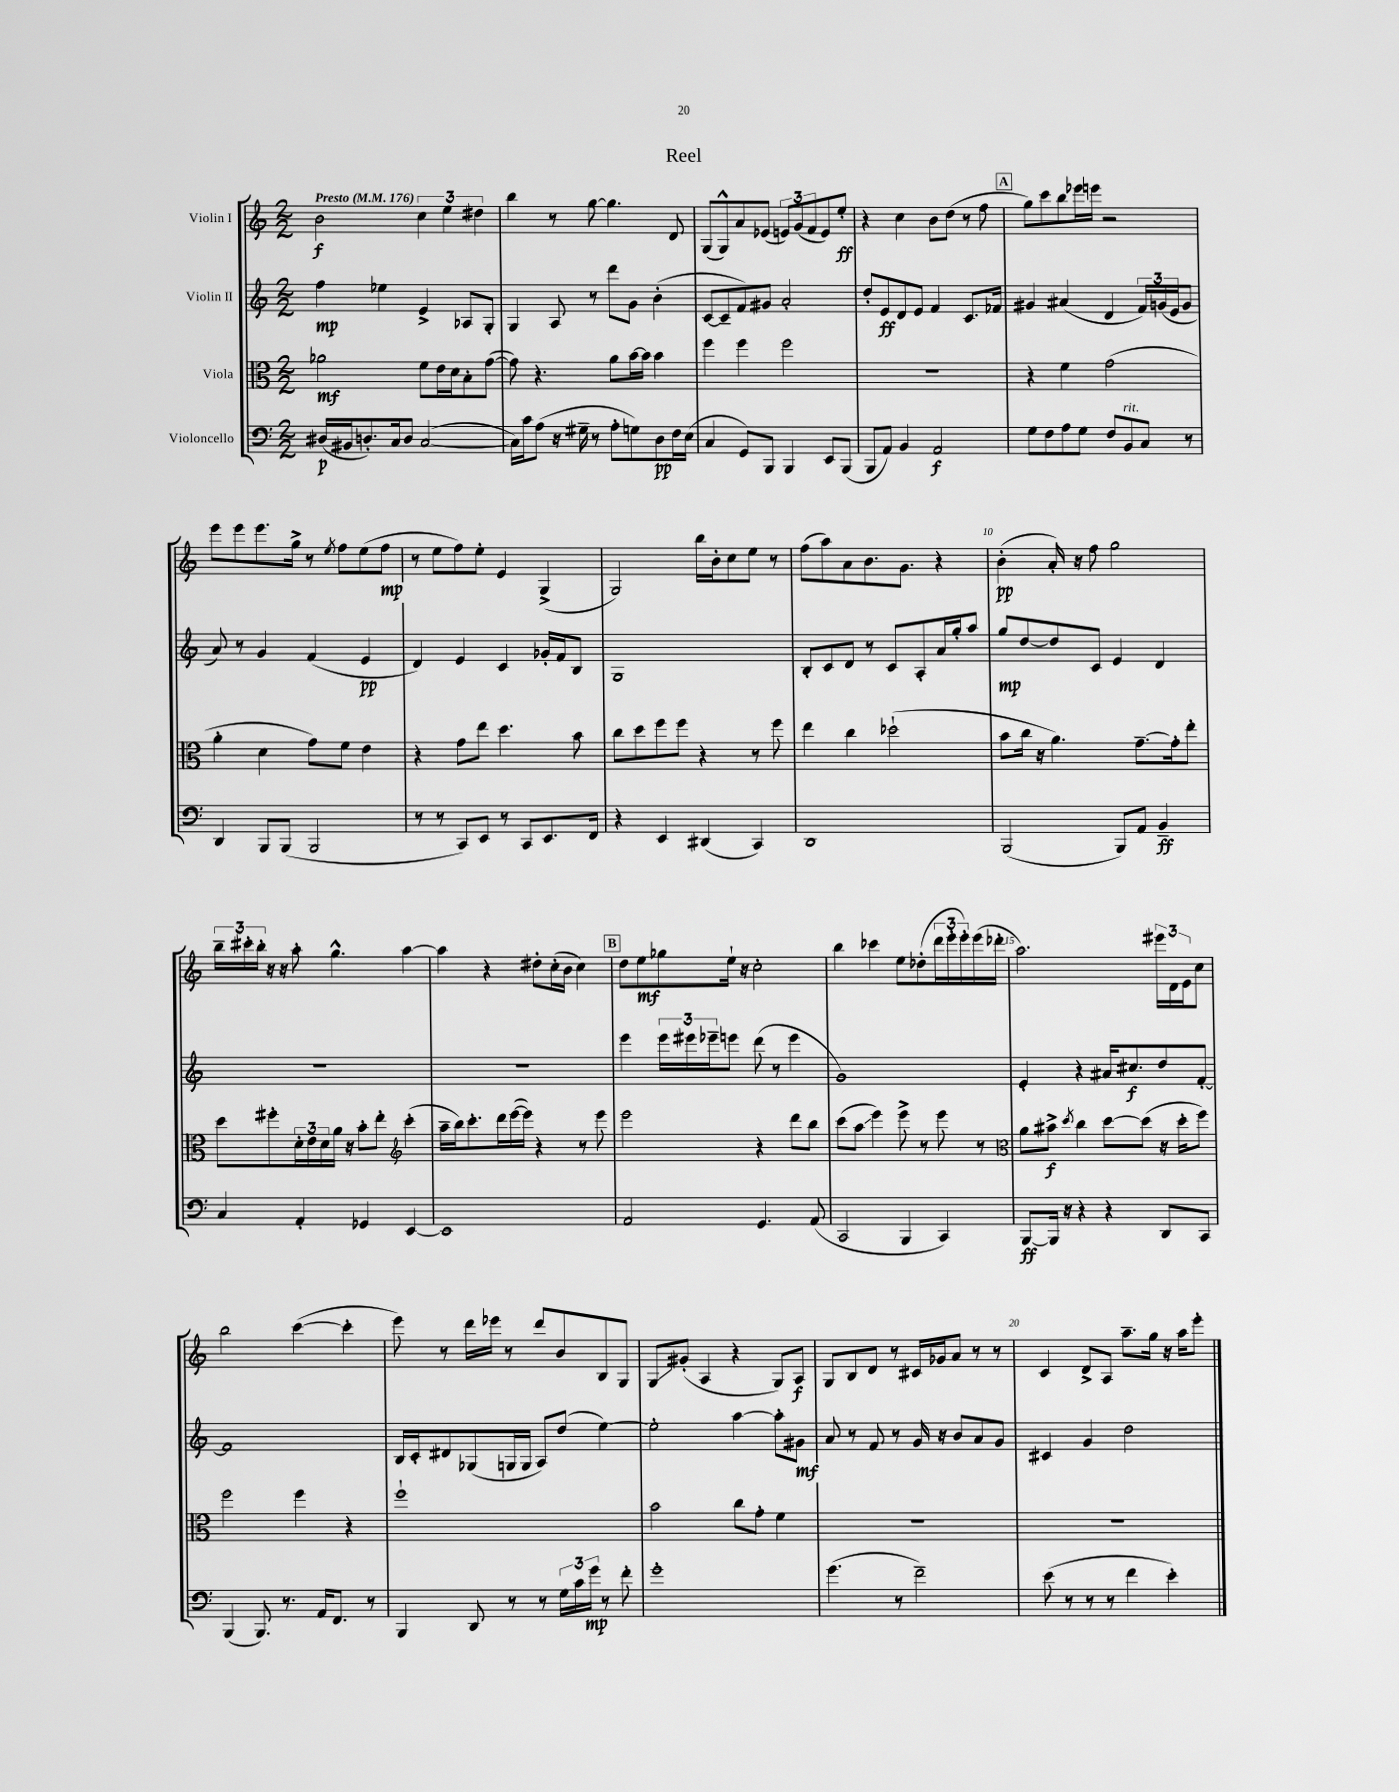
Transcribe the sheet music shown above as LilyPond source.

\header { title = "Reel" }
<<
\new StaffGroup <<
\new Staff = "s0" \with { instrumentName = "Violin I" } {
    \clef treble \key c \major \numericTimeSignature \time 2/2 \tempo "Presto" 4 = 176
    b'2\f \tuplet 3/2 { c''4 e''4 dis''4 } |
    b''4 r8 g''8~ g''4. d'8 |
    g8( g8-^) a'8 ees'8( \tuplet 3/2 { e'8) g'8( f'8 } e'8) e''8-.\ff |
    r4 c''4 b'8 d''8( r8 f''8 |
    \mark \markup { \box "A" } g''8) c'''8 b''8 ees'''16 e'''16 r2 |
    e'''8 e'''8 e'''8. g''16-> r8 \acciaccatura { e''8 } f''8 e''8( f''8\mp |
    r8 e''8 f''8) e''8-. e'4 g4->( |
    g2) b''16 b'16-. c''8 e''8 r8 |
    f''8( a''8) a'8 b'8. g'8. r4 |
    b'4-.\pp( a'16-.) r16 f''8 g''2 |
    \tuplet 3/2 { b''16-- cis'''16-. b''16-. } r16 r16 a''8-. g''4.-^ a''4~ |
    a''4 r4 dis''8-. c''16-.( b'16 c''4) |
    \mark \markup { \box "B" } d''8 e''8\mf ges''8 e''16-! r16 c''2-. |
    b''4 ces'''4 e''8 des''8-.( \tuplet 3/2 { d'''16 e'''16-. e'''16-.) } e'''16( des'''16-. |
    a''2.) \tuplet 3/2 { eis'''16 d'16 e'16 } c''8 |
    b''2 c'''4~( c'''4-. |
    e'''8) r8 d'''16 ees'''16 r8 d'''8 b'8 b8 g8 |
    g8\glissando gis'8-.( a4 r4 g8) a8\f |
    g8 b8 d'8 r8 cis'16 ges'16 a'8 r8 r8 |
    c'4 d'8-> a8 a''8.-- g''16 r16 a''16 e'''8-. \bar "|." |
}
\new Staff = "s1" \with { instrumentName = "Violin II" } {
    \clef treble \key c \major \numericTimeSignature \time 2/2
    f''4\mp ees''4 e'4-> aes8 g8-. |
    g4 a8 r8 d'''8 g'8 b'4-.( |
    c'8~ c'8-- f'8) gis'8 a'2-. |
    d''8-. e'8\ff d'8 e'8 f'4 c'8. fes'16 |
    \mark \markup { \box "A" } gis'4 ais'4( d'4 \tuplet 3/2 { f'16) g'16( e'16 } g'8 |
    a'8) r8 g'4 f'4( e'4\pp |
    d'4) e'4 c'4 ges'16-. f'16 b8 |
    g1 |
    b8-. c'8 d'8 r8 c'8 a8-. a'16 g''16-. a''8 |
    g''8\mp d''8~ d''8 c'8 e'4 d'4 |
    R1 |
    R1 |
    \mark \markup { \box "B" } e'''4 \tuplet 3/2 { e'''16 eis'''16 ees'''16-- } e'''8 d'''8( r8 e'''4 |
    g'1) |
    e'4-. r4 ais'16 cis''8.\f d''8 f'8~-. |
    f'1 |
    b16 c'16-. dis'8 ges8( g16 g16 a8) d''8( e''4~) |
    e''2-. a''4~ a''8-. gis'8\mf |
    a'8 r8 f'8 r8 g'16 r16 b'8 a'8 g'8 |
    cis'4 g'4 d''2 \bar "|." |
}
\new Staff = "s2" \with { instrumentName = "Viola" } {
    \clef alto \key c \major \numericTimeSignature \time 2/2
    aes'2\mf f'8 e'16 d'16 b8-. g'8~( |
    g'8) r4. a'8 b'16~ b'16 b'4 |
    f''4 f''4 f''2 |
    R1 |
    \mark \markup { \box "A" } r4 f'4 g'2( |
    a'4-. d'4 g'8) f'8 e'4 |
    r4 g'8 e''8 d''4. b'8 |
    c''8 d''8 f''8 f''8 r4 r8 f''8 |
    e''4 c''4 des''2-!( |
    b'8 c''16 r16 a'4.) g'8.~-- g'16-. e''8-. |
    d''8 fis''8-. \tuplet 3/2 { d'16-. e'16 d'16 } a'16 r16 b'8-. e''8-. \clef treble c'''4-.( |
    a''16-- b''16) c'''8.-. d'''16 e'''16~( e'''16) r4 r8 e'''8 |
    \mark \markup { \box "B" } e'''2 r4 d'''8 b''8 |
    c'''8( a''8\glissando e'''4) e'''8-> r8 e'''8 r8 |
    \clef alto a'8 bis'8->\f \acciaccatura { d''8 } c''4 d''8~ d''8( r16 d''16-. f''8) |
    f''2 f''4 r4 |
    f''1-! |
    b'2 c''8 g'8-. f'4 |
    R1 |
    R1 \bar "|." |
}
\new Staff = "s3" \with { instrumentName = "Violoncello" } {
    \clef bass \key c \major \numericTimeSignature \time 2/2
    dis16\p( bis,16 d8.-.) c16 d8 c2~( |
    c16) c'16 a8( r16 gis16-- r8 a8-. g8) d8\pp f16 e16( |
    c4 g,8) b,,8 b,,4 e,8 b,,8( |
    b,,8 a,8) b,4 a,2\f |
    \mark \markup { \box "A" } g8 f8 a8 g8 f8 b,8^\markup { \italic "rit." } c8 r8 |
    d,4 b,,8 b,,8( b,,2 |
    r8 r8 c,8) e,8 r8 c,8 e,8. f,16 |
    r4 e,4 dis,4( c,4) |
    d,1 |
    b,,2( b,,8) a,8 b,4--\ff |
    c4 a,4-. ges,4 e,4~ |
    e,1 |
    \mark \markup { \box "B" } a,2 g,4. a,8( |
    c,2 b,,4 c,4) |
    b,,8~\ff b,,16 r16 r4 r4 d,8 c,8 |
    b,,4( b,,8.) r8. a,16 f,8. r8 |
    b,,4 d,8 r8 r8 \tuplet 3/2 { g16 c'16 g'16\mp } r8 f'8-. |
    g'1-. |
    g'4.( r8 f'2--) |
    e'8( r8 r8 r8 f'4 e'4-.) \bar "|." |
}
>>
>>
\layout { \context { \Score \override BarNumber.break-visibility = ##(#f #t #t) barNumberVisibility = #(every-nth-bar-number-visible 5) } }
